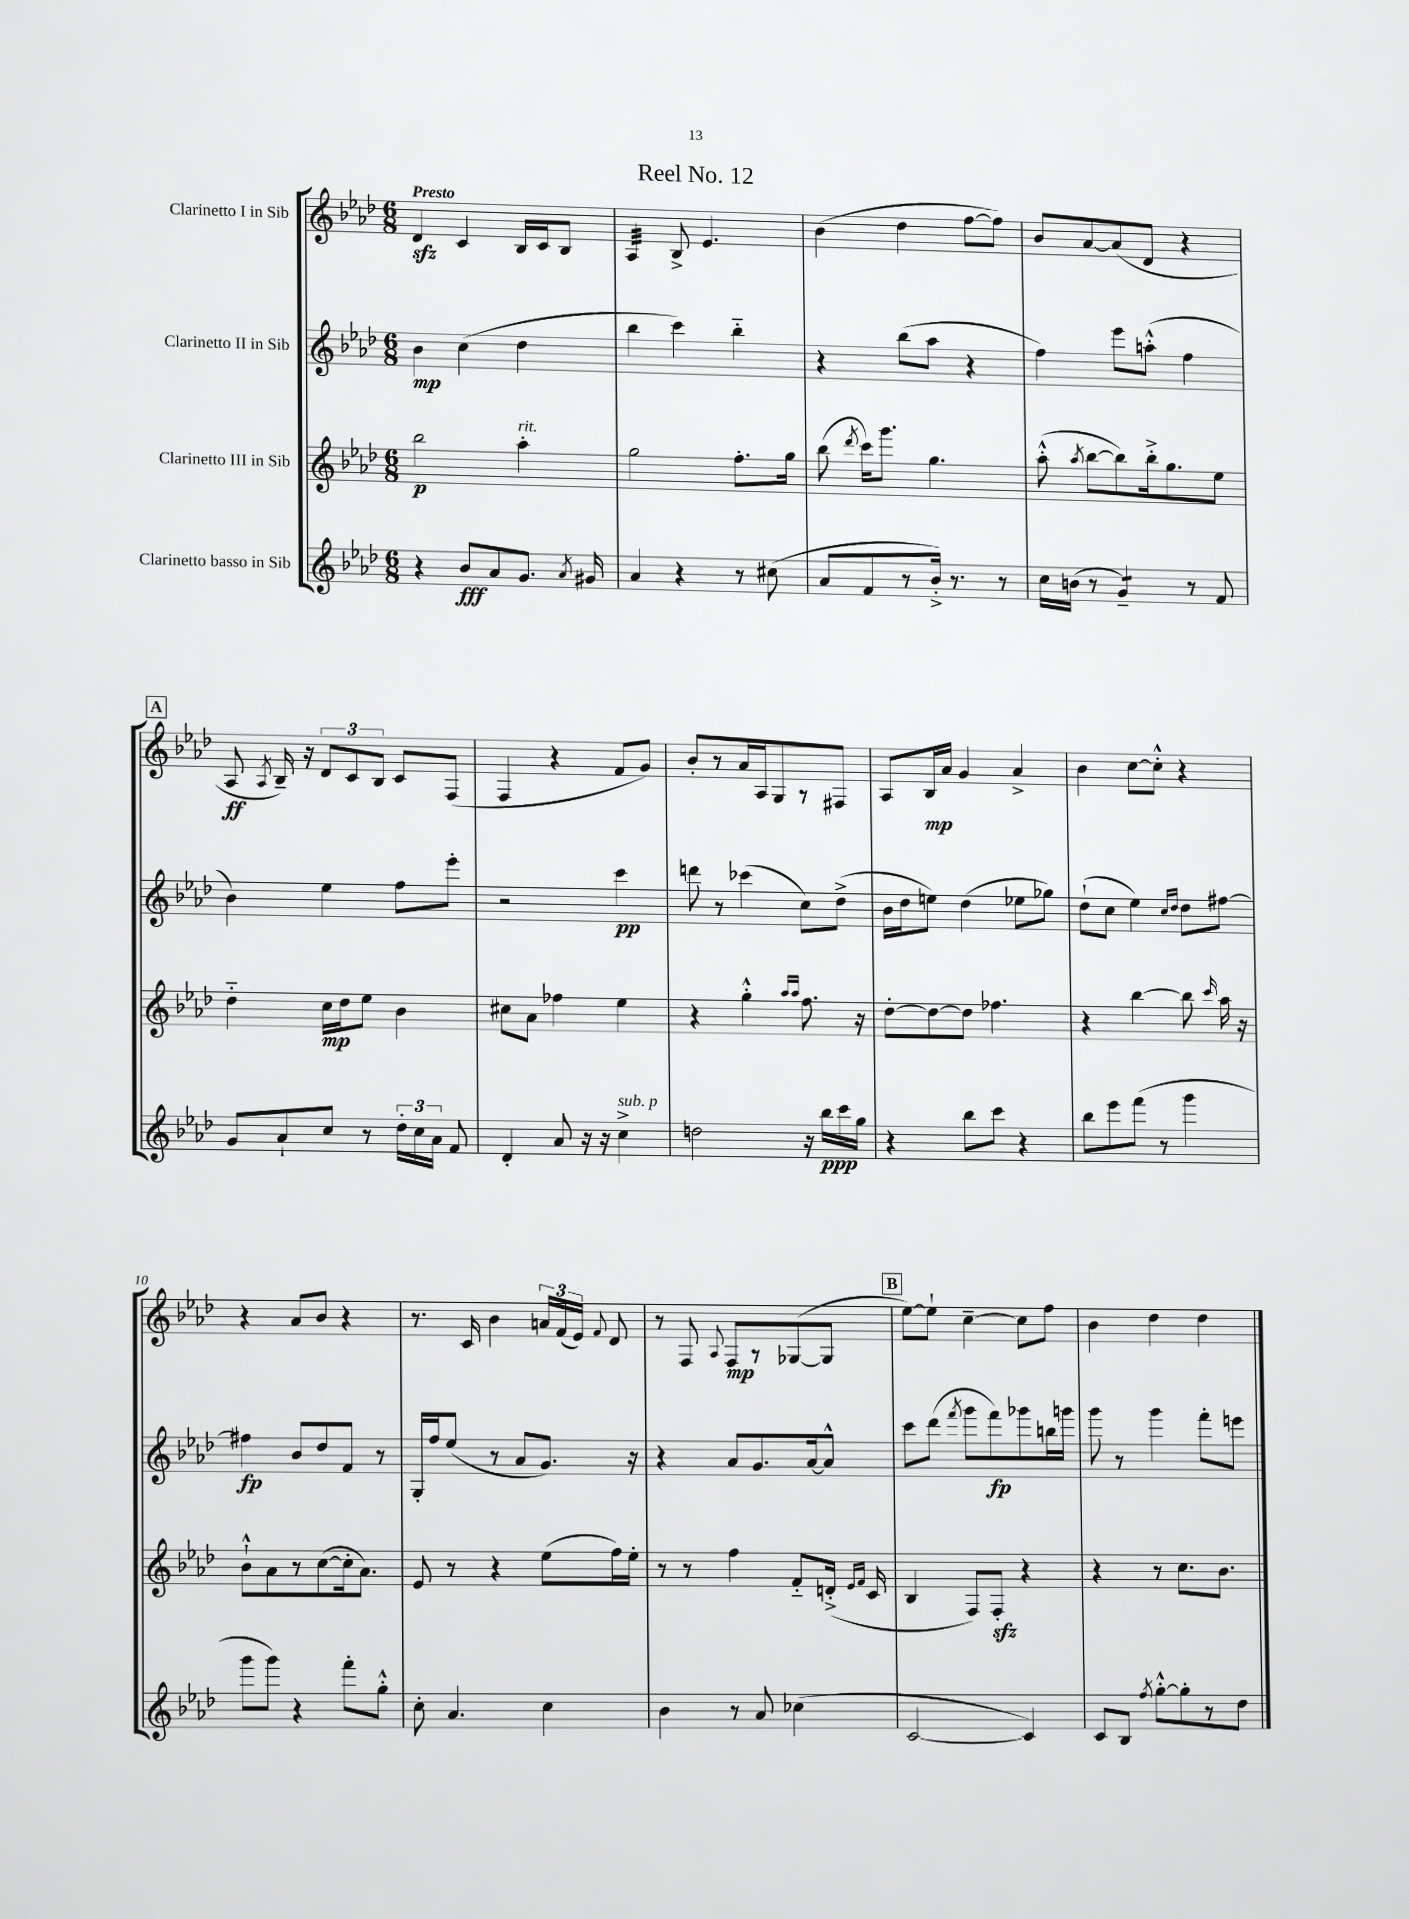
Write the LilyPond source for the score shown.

\header { title = "Reel No. 12" }
<<
\new StaffGroup <<
\new Staff = "s0" \with { instrumentName = "Clarinetto I in Sib" } {
    \clef treble \key aes \major \numericTimeSignature \time 6/8 \tempo "Presto"
    \autoBeamOff des'4\sfz c'4 bes16[ c'16 bes8] |
    aes4:32 bes8-> ees'4. |
    bes'4( des''4 f''8[~ f''8]) |
    bes'8[ aes'8~ aes'8( des'8] r4 |
    \mark \markup { \box "A" } aes8\ff \acciaccatura { aes8 } bes16--) r16 \tuplet 3/2 { des'8[ c'8 bes8] } c'8[ f8]( |
    f4 r4 f'8[ g'8]) |
    bes'8[-. r8 aes'16 aes16 g8 r8 fis8] |
    aes8[ bes16\mp aes'16] g'4 aes'4-> |
    bes'4 c''8[~ c''8]-.-^ r4 |
    r4 aes'8[ bes'8] r4 |
    r8. c'16 bes'4 \tuplet 3/2 { a'16[ f'16( ees'16]) } \appoggiatura { f'8 } des'8 |
    r8 f8 \appoggiatura { aes8 } f8[\mp r8 ges8~( ges8] |
    \mark \markup { \box "B" } ees''8[~) ees''8]-! c''4~-- c''8[ f''8] |
    bes'4 des''4 des''4 \bar "|." |
}
\new Staff = "s1" \with { instrumentName = "Clarinetto II in Sib" } {
    \clef treble \key aes \major \numericTimeSignature \time 6/8
    \autoBeamOff bes'4\mp c''4( des''4 |
    bes''4 c'''4) bes''4-_ |
    r4 bes''8[( aes''8] r4 |
    f''4) ees'''8[ a''8]-.-^( f''4 |
    \mark \markup { \box "A" } bes'4) ees''4 f''8[ ees'''8]-. |
    r2 c'''4\pp |
    d'''8 r8 ces'''4( c''8[) des''8]->( |
    bes'16[ des''16 e''8]) des''4( ees''8[ ges''8]) |
    des''8[-!( c''8] ees''4) \grace { c''16[ des''16] } des''8[ fis''8]~ |
    fis''4\fp bes'8[ des''8 f'8] r8 |
    g16[-. f''16 ees''8]( r8 aes'8[ g'8.]) r16 |
    r4 aes'8[ g'8. aes'16~ aes'8]-^ |
    \mark \markup { \box "B" } c'''8[ des'''8]( \acciaccatura { f'''8 } g'''8[ f'''8\fp) ges'''8 b''16 g'''16] |
    g'''8 r8 g'''4 f'''8[-. e'''8] \bar "|." |
}
\new Staff = "s2" \with { instrumentName = "Clarinetto III in Sib" } {
    \clef treble \key aes \major \numericTimeSignature \time 6/8
    \autoBeamOff bes''2\p aes''4-.^\markup { \italic "rit." } |
    g''2 f''8.[-. g''16] |
    bes''8( \acciaccatura { des'''8 } c'''16[) g'''8.] g''4. |
    aes''8-.-^( \acciaccatura { aes''8 } bes''8[~ bes''8) bes''16-.-> g''8. ees''8] |
    \mark \markup { \box "A" } des''4-_ c''16[\mp des''16 ees''8] bes'4 |
    cis''8[ aes'8] fes''4 ees''4 |
    r4 g''4-.-^ \grace { aes''16[ aes''16] } f''8. r16 |
    des''8[~-. des''8~ des''8] fes''4. |
    r4 bes''4~ bes''8 \grace { c'''16 } aes''16 r16 |
    bes'8[-!-^ aes'8 r8 c''8~( c''16-. aes'8.]) |
    ees'8 r8 r4 ees''8[( f''16) ees''16]-. |
    r8 r8 f''4 f'8[-_ d'16]-.->( \grace { ees'16[ f'16] } c'16 |
    \mark \markup { \box "B" } bes4 f8[) f8]-.\sfz r4 |
    r4 r8 c''8.[ bes'8.] \bar "|." |
}
\new Staff = "s3" \with { instrumentName = "Clarinetto basso in Sib" } {
    \clef treble \key aes \major \numericTimeSignature \time 6/8
    \autoBeamOff r4 bes'8[\fff aes'8 g'8.] \acciaccatura { aes'8 } gis'16 |
    aes'4 r4 r8 cis''8( |
    aes'8[ f'8 r8 bes'16]-.->) r8. r8 |
    c''16[ b'16]( r8 g'4:8--) r8 f'8 |
    \mark \markup { \box "A" } g'8[ aes'8-! c''8] r8 \tuplet 3/2 { des''16[-. c''16 aes'16] } f'8 |
    des'4-. aes'8 r16 r16 c''4->^\markup { \italic "sub. p" } |
    d''2 r16 bes''16[\ppp c'''16 g''16] |
    r4 bes''8[ c'''8] r4 |
    bes''8[ ees'''8 f'''8]( r8 g'''4 |
    g'''8[ g'''8]) r4 f'''8[-. g''8]-.-^ |
    c''8-. aes'4. c''4 |
    bes'4 r8 aes'8 ces''4( |
    \mark \markup { \box "B" } c'2~ c'4) |
    c'8[ bes8] \acciaccatura { f''8 } g''8[~-.-^ g''8-. r8 des''8] \bar "|." |
}
>>
>>
